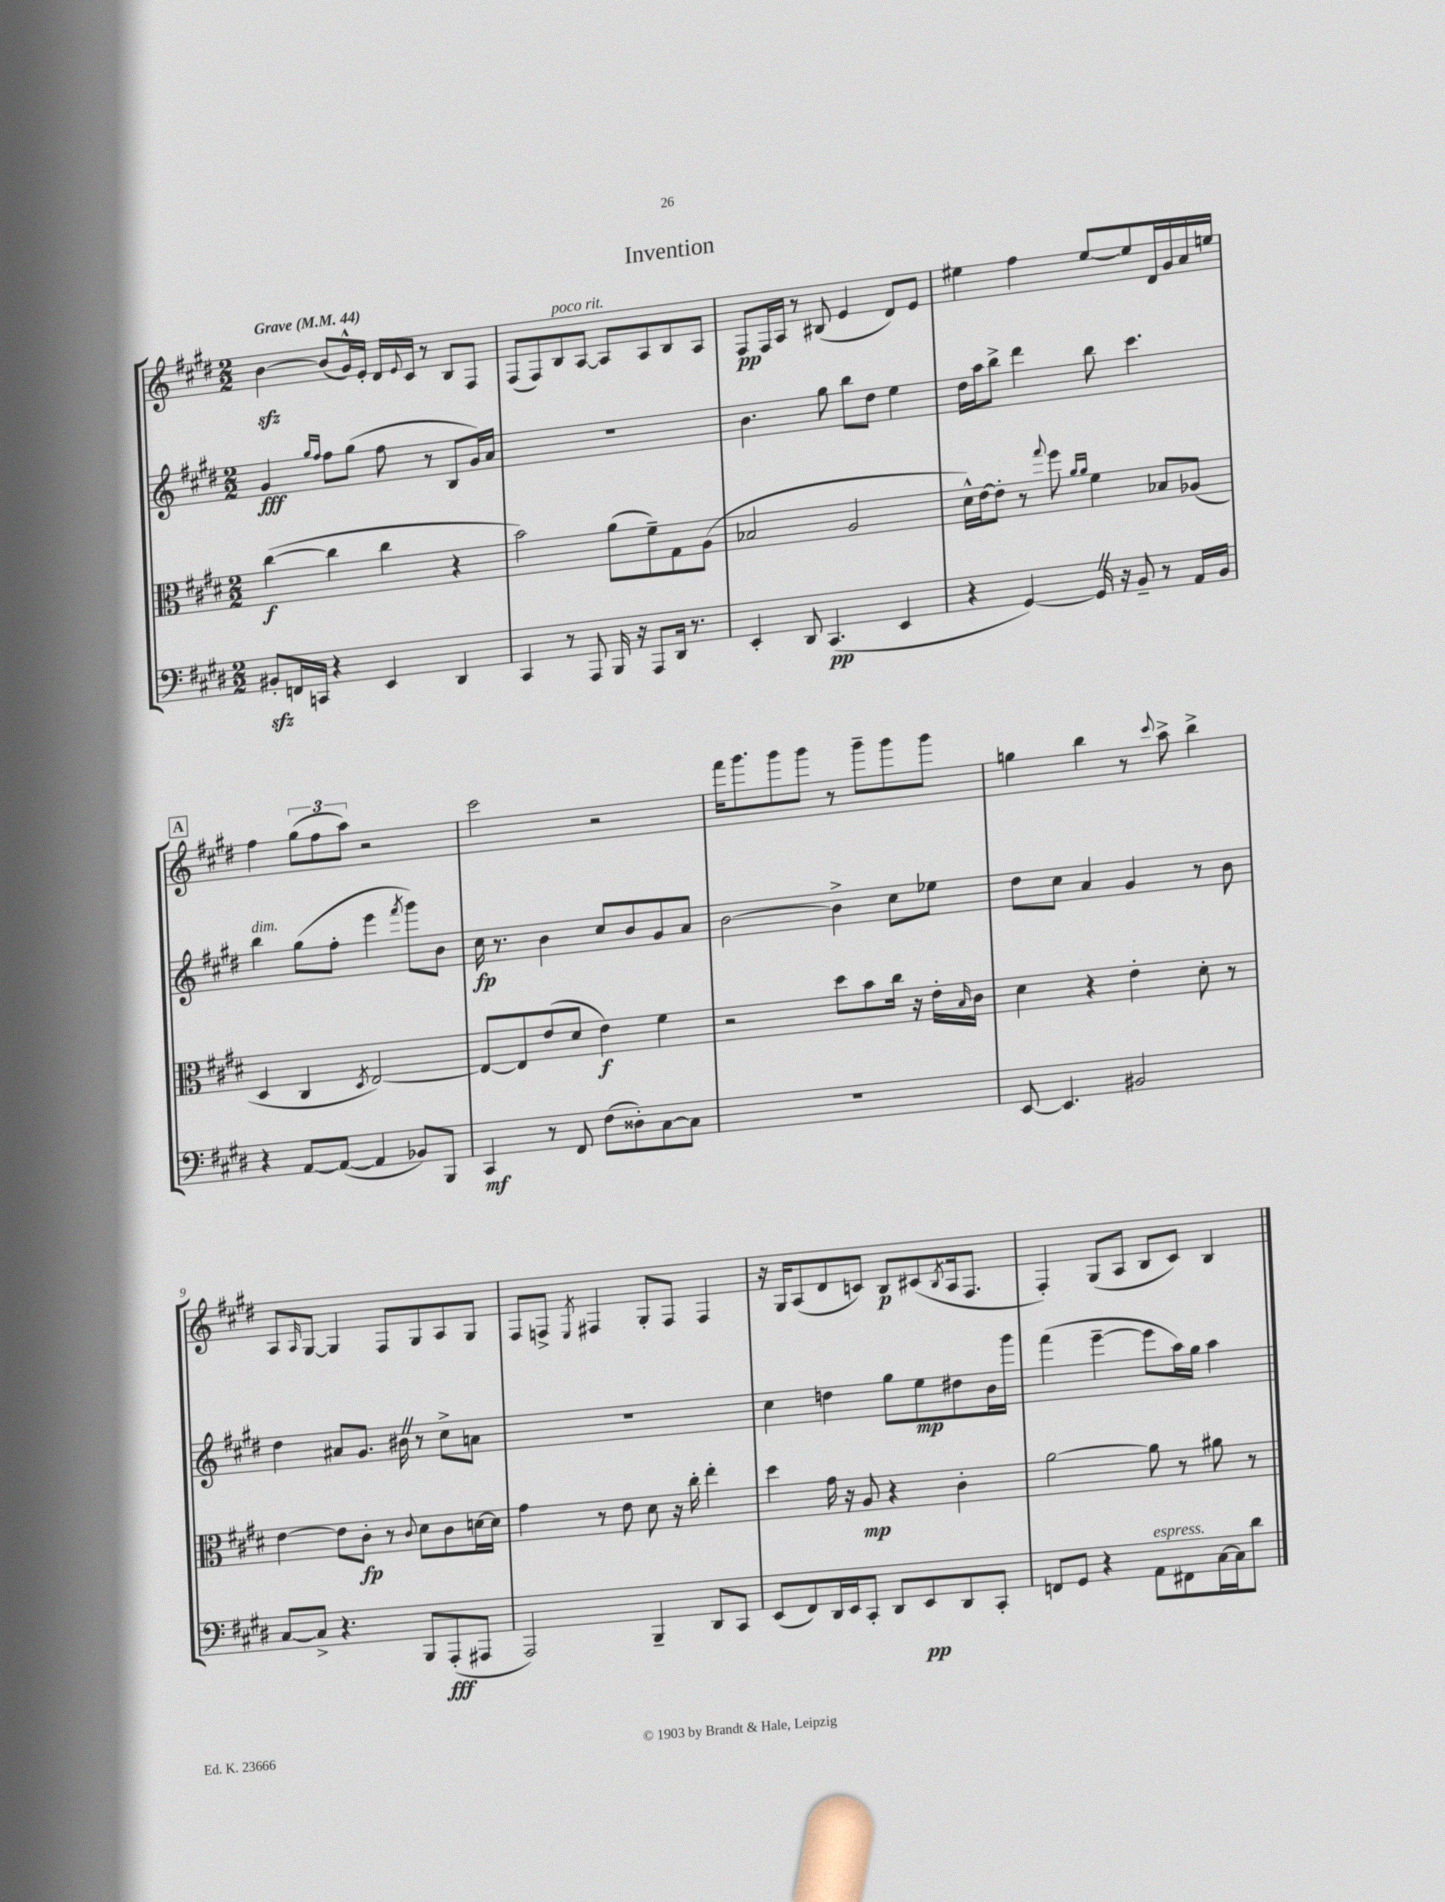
\header { title = "Invention" }
<<
\new StaffGroup <<
\new Staff = "s0" {
    \clef treble \key e \major \numericTimeSignature \time 2/2 \tempo "Grave" 4 = 44
    b'4~\sfz b'8( gis'16-^) e'16-. dis'16 \appoggiatura { e'8 } cis'16 r8 b8 fis8 |
    fis8( fis8) b8^\markup { \italic "poco rit." } a8~ a8 a8 b8 a8 |
    fis8\pp fis16 a16 r8 bis8( e'4 dis'8) e'8 |
    eis''4 fis''4 eis''8~ eis''8 dis'16 gis'16 a'16 e''16 |
    \mark \markup { \box "A" } fis''4 \tuplet 3/2 { gis''8( fis''8 a''8) } r2 |
    cis'''2 r2 |
    fis'''16 gis'''8. gis'''8 gis'''8 r8 gis'''8-- gis'''8 gis'''8 |
    g''4 b''4 r8 \appoggiatura { cis'''8 } a''8-> b''4-> |
    a8 \grace { a16 } gis8~ gis4 fis8 gis8 a8 gis8 |
    fis8 f8-> \acciaccatura { e8 } fis4 gis8-. fis8 fis4 |
    r16 gis16 a8( dis'8 c'8) b8\p cis'8( \acciaccatura { b8 } a16 fis8. |
    fis4-.) gis8( a8 b8 cis'8) b4 \bar "|." |
}
\new Staff = "s1" {
    \clef treble \key e \major \numericTimeSignature \time 2/2
    gis'4\fff \grace { gis''16 fis''16 } fis''8 gis''8( fis''8 r8 b8 gis'16) a'16 |
    R1 |
    b'4. gis''8 b''8 dis''8 e''4 |
    dis''16 a''16 b''8-> dis'''4 b''8 cis'''4. |
    \mark \markup { \box "A" } b''4^\markup { \italic "dim." } gis''8( fis''8-. e'''4 \acciaccatura { fis'''8 } gis'''8) b'8 |
    cis''16\fp r8. b'4 cis''8 b'8 gis'8 a'8 |
    b'2~ b'4-> cis''8 ees''8 |
    dis''8 cis''8 a'4 gis'4 r8 b'8 |
    dis''4 ais'8 gis'8. bis'16 \once \override BreathingSign.text = \markup { \musicglyph "scripts.caesura.straight" } \breathe r8 cis''8-> a'8 |
    R1 |
    cis''4 d''4 gis''8 e''8\mp dis''8 b'16 gis'''16 |
    fis'''4( e'''4~-- e'''8 a''16) gis''16 a''4 \bar "|." |
}
\new Staff = "s2" {
    \clef alto \key e \major \numericTimeSignature \time 2/2
    cis''4~\f( cis''4 cis''4 r4 |
    b'2) a'8( fis'8--) gis8 a8( |
    bes2 a2 |
    dis'16-^) e'16~ e'8-. r8 \appoggiatura { gis''8 } fis''8 \grace { a'16 a'16 } fis'4 bes8 aes8( |
    \mark \markup { \box "A" } dis4 cis4 \acciaccatura { dis8 } e2~) |
    e8~ e8 e'8( dis'8 e'4\f) fis'4 |
    r2 dis''8 b'8 cis''16 r16 e'16-. \grace { b16 } cis'16 |
    dis'4 r4 e'4-. dis'8-. r8 |
    e'4~ e'8 cis'8-.\fp r8 \appoggiatura { cis'8 } dis'8 cis'8 d'16~ d'16 |
    gis'4 r8 e'8 dis'8 r16 cis''16-. e''4-. |
    dis''4 gis'16 r16 a8\mp r4 cis'4-. |
    a'2~ a'8 r8 ais'8 r8 \bar "|." |
}
\new Staff = "s3" {
    \clef bass \key e \major \numericTimeSignature \time 2/2
    bis,8-.\sfz f,16 c,16 r4 e,4 dis,4 |
    cis,4 r8 a,,8 b,,16 r16 a,,8 dis,16 r8. |
    e,4-. dis,8 cis,4.\pp( e,4 |
    r4 gis,4~) gis,16 \once \override BreathingSign.text = \markup { \musicglyph "scripts.caesura.straight" } \breathe r16 b,8-- r8 a,16 b,16 |
    \mark \markup { \box "A" } r4 a,8~ a,8~( a,4 bes,8) b,,8 |
    cis,4\mf r8 fis,8 fis8( disis8-.) cis8~ cis8 |
    R1 |
    e,8~ e,4. bis,2 |
    cis8~ cis8-> r4. b,,8 a,,8-.\fff( ais,,8 |
    a,,2) b,,4-- dis,8 cis,8 |
    e,8( fis,8) dis,16 e,16 cis,8-. dis,8 e,8\pp dis,8 cis,8-. |
    f,8 gis,8 r4 a,8^\markup { \italic "espress." } fis,8 cis16~ cis16 dis'8 \bar "|." |
}
>>
>>
